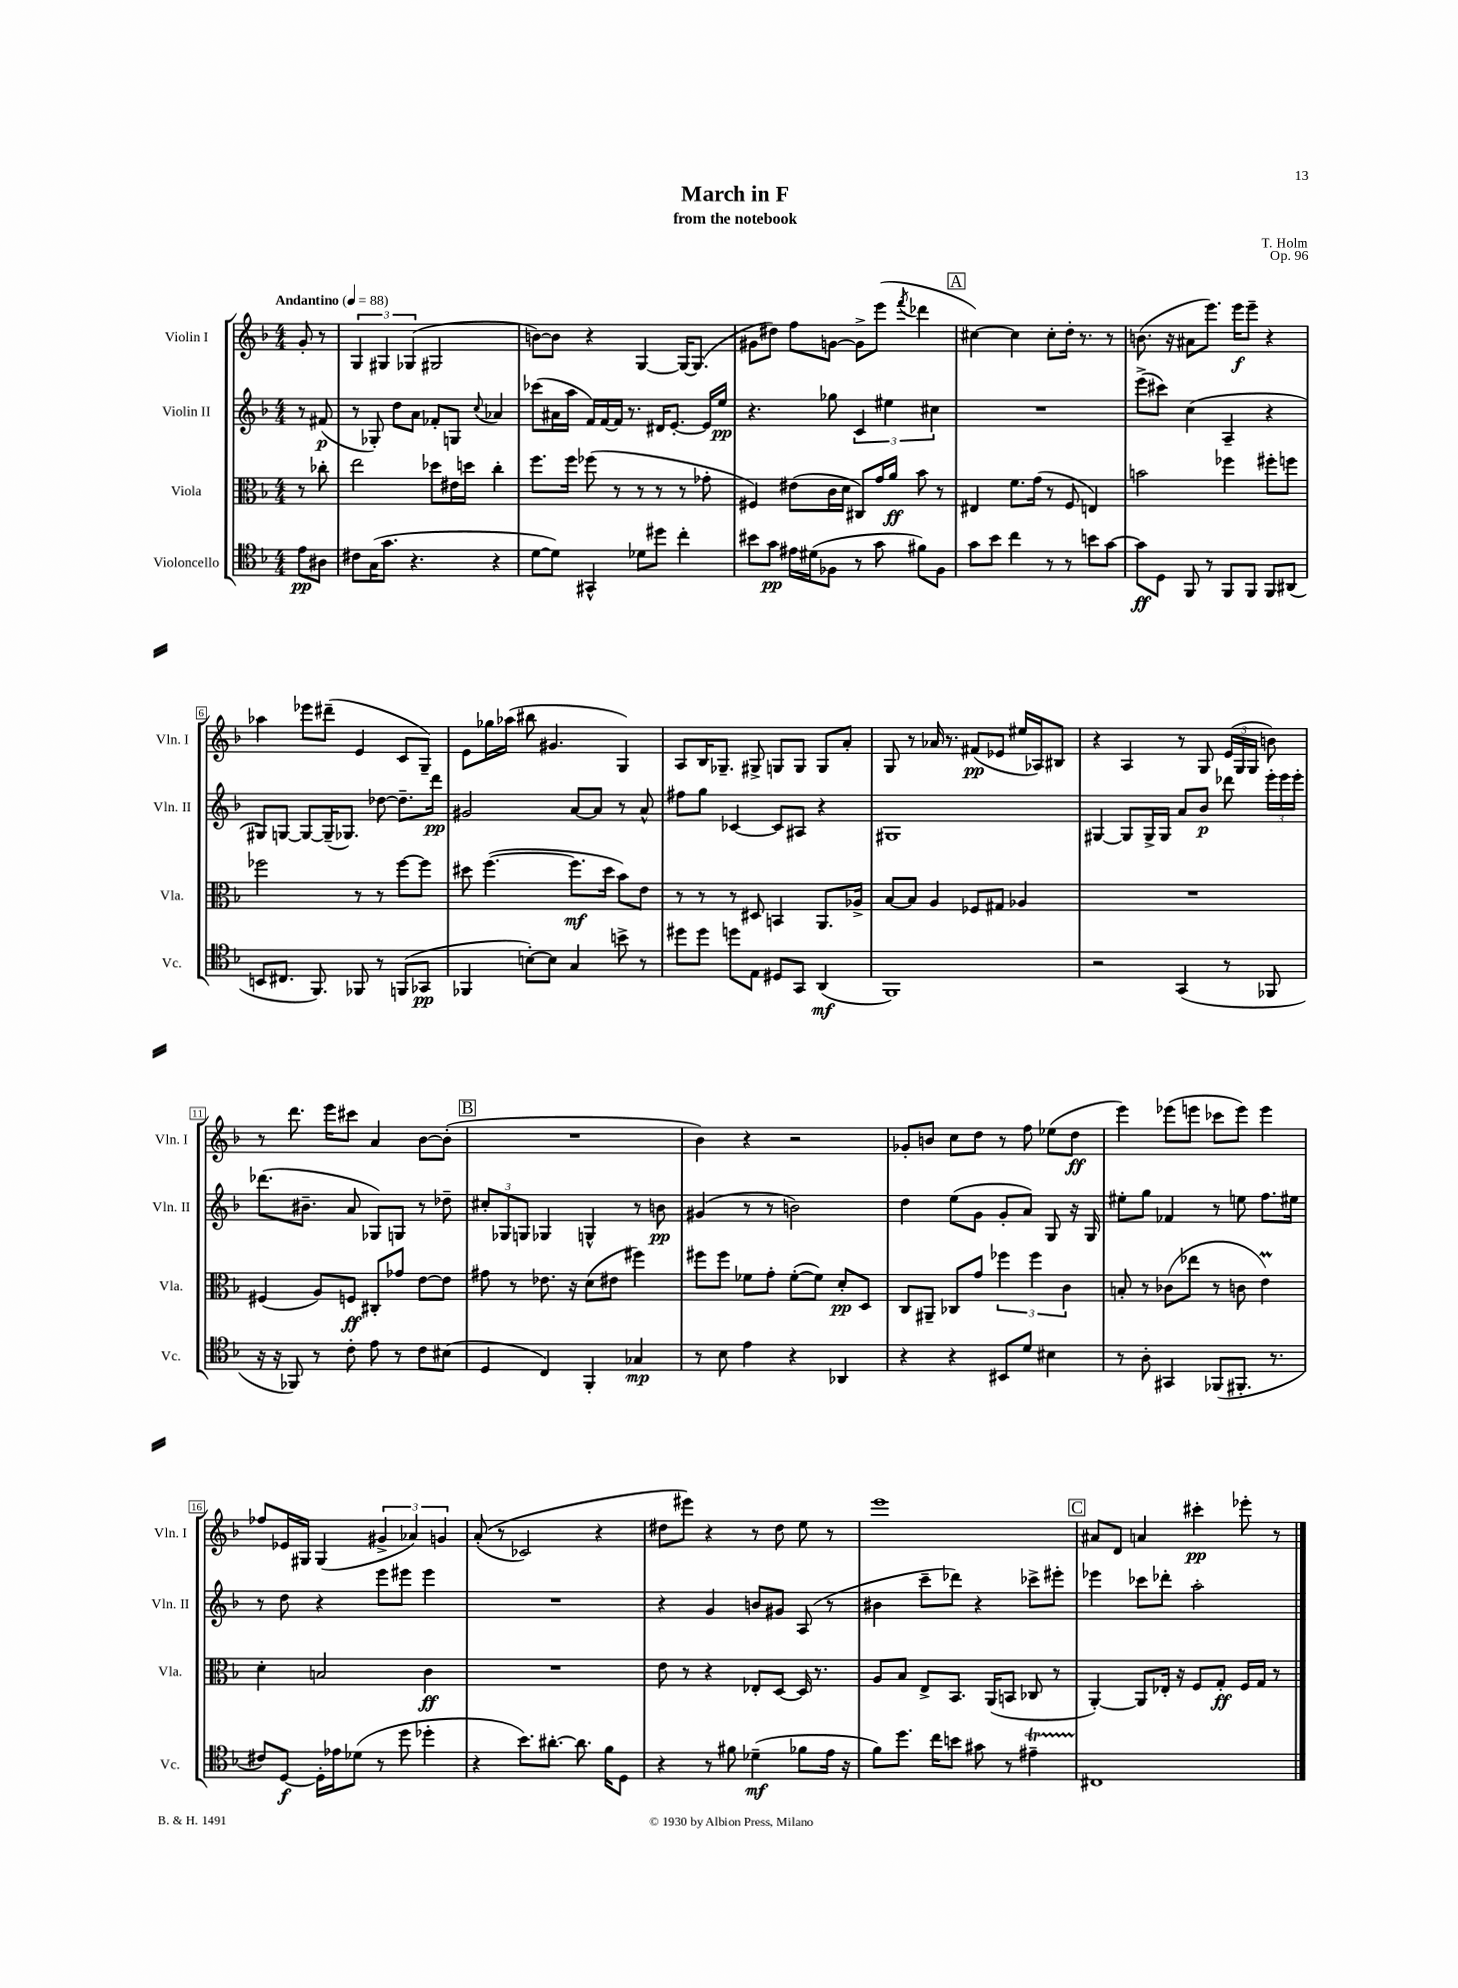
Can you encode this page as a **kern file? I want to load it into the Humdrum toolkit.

**kern	**kern	**kern	**kern
*staff4	*staff3	*staff2	*staff1
*clefC4	*clefC3	*clefG2	*clefG2
*k[b-]	*k[b-]	*k[b-]	*k[b-]
*M4/4	*M4/4	*M4/4	*M4/4
*MM88	*MM88	*MM88	*MM88
8e\L	8r	8r	8g'/
8A#\J	8cc-'\	(8f#/	8r
=	=	=	=
8c#\L	2ee\	8r	6G/
(16G\K	.	8G-'/)	.
.	.	.	6G#/
8.g\J	.	.	.
.	.	8dd\L	.
.	.	.	(6G-/
4.r	.	8a\J	.
.	8dd-\L	8f-'/L	2G#/
.	16e#\L	8G/J	.
.	16dd\JJ	.	.
.	.	8qqcc/	.
4r	4cc'\	4a-/	.
=	=	=	=
[8d\L	8.ff\L	(8ccc-\L	[8b\L)
8d\]J)	.	16a#\L	8b\]J
.	16ff\Jk	16aa\JJ	.
4GG#^^/	(8ff-\	16f/LL)	4r
.	.	[16f/	.
.	8r	16f/]JJ	.
.	.	8.r	.
8d-\L	8r	.	[4G/
8dd#\J	8r	16d#/LK	.
.	.	[8.e'/J	.
4cc'\	8r	.	16G/_LK
.	.	.	(8.G/]J
.	8g-'\	16e/]LL	.
.	.	16ee/JJ	.
=	=	=	=
8b#\L	4F#/)	4.r	8g#\L
8g\J	.	.	8dd#\J)
16e#\LL	(8e#\L	.	8ff\L
(16d#\J	.	.	.
8F-\J	16c\L	8gg-\	[8g\J
.	16d\JJ	.	.
8r	8C#/L)	6c/	8g^\]L
8g\	16g/L	.	(8eee\J
.	.	6ee#\	.
.	16a/JJ	.	.
.	.	.	8qfff/
8f#\L)	8b-\	.	4ddd-\
.	.	6cc#\	.
8F-\J	8r	.	.
=	=	=	=
8g\L	4E#/	1r	[4cc#\)
8b-\J	.	.	.
4cc\	8.f\L	.	4cc#\]
.	(16g\Jk	.	.
8r	8r	.	8cc#'\L
8r	8F/	.	16dd'\Jk
.	.	.	8.r
8b\L	4E/)	.	.
[8g\J	.	.	8r
=	=	=	=
8g\]L	2b\	(8eee^\L	(8.b\
8D\J	.	8ccc#\J)	.
.	.	.	16r
8FF/	.	(4cc\	8a#\L
8r	.	.	8.eee\J)
8FF/L	4ff-\	4A~/	.
.	.	.	16eee\LK
8FF/J	.	.	8eee~\J
8FF/L	8ff#'\L	4r	4r
(8AA#/J	8ff\J	.	.
=	=	=	=
8BB/L	2ff-\	8G#/L)	4aa-\
8.C#/J	.	[8G/J	.
.	.	8G/_L	8eee-\L
8.FF/)	.	.	.
.	.	(16G~/]K	(8ddd#~\J
.	.	8.G-/J)	.
8FF-/	8r	.	4e/
8r	8r	[8dd-\	.
(8FF/L	[8ff-\L	8.dd-~\]L	8c/L
8GG-/J	8ff-\]J	.	8G~/J)
.	.	16ddd\Jk	.
=	=	=	=
4FF-/	8dd#\	2g#/	8e\L
.	([4.ff\	.	16gg-\L
.	.	.	(16aa-\JJ
[8B'\L)	.	.	8bb#\
8B\]J	.	.	4.g#/
4G/	8.ff\]L	[8a/L	.
.	.	8a/]J	.
.	16dd#\Jk	.	.
8b^\	8b-\L)	8r	4G/)
8r	8e\J	8a^^/	.
=	=	=	=
8dd#\L	8r	8ff#\L	8A/L
8dd#\J	8r	8gg\J	16B-/K
.	.	.	8.G-~/J
8dd\L	8r	[4c-/	.
8E\J	8D#/	.	8G#^/
8D#/L	4BB/	8c-/]L	8G/L
8GG/J	.	8A#/J	8G/J
(4AA/	8.AA/L	4r	8G/L
.	.	.	8a'/J
.	16A-^/Jk	.	.
=	=	=	=
1FF)	[8B-/L	1G#	8G/
.	8B-/]J	.	8r
.	4A/	.	16a-/
.	.	.	8.r
.	8F-/L	.	(8f#/L
.	8G#/J	.	8e-/J
.	4A-/	.	16ee#/LL
.	.	.	16A-/J)
.	.	.	8B#/J
=	=	=	=
2r	1r	[4G#/	4r
.	.	8G#/]L	4A/
.	.	16G#^/L	.
.	.	16G#/JJ	.
(4GG/	.	8a/L	8r
.	.	8b-/J	8G/
8r	.	8ddd-\	(24e/LL
.	.	.	24G/
.	.	.	24G/JJ
8FF-/	.	24eee'\LL	8b\)
.	.	24eee\	.
.	.	24eee'\JJ	.
=	=	=	=
16r	(4F#/	(8.ddd-\L	8r
16r	.	.	.
8FF-/)	.	.	8.ddd\
.	.	8.b#~\J	.
8r	8A/L)	.	.
.	.	.	16eee\LK
8c'\	8F/J	8a/	8ccc#\J
8e\	8C#'/L	8G-/L)	4a/
8r	8g-/J	8G/J	.
8c\L	[8e\L	8r	[8b-\L
(8B#\J	8e\]J	8dd-~\	(8b-'\]J
=	=	=	=
4D/	8g#\	12cc#'/L	1r
.	.	12G-/	.
.	8r	.	.
.	.	12G/J	.
4C/)	8.e-\	4G-/	.
.	16r	.	.
4FF'/	(8d\L	4G^^/	.
.	8e#\J	.	.
4G-/	4ff#\)	8r	.
.	.	8b\	.
=	=	=	=
8r	8ff#\L	(4g#/	4b-\)
8B-\	8ff#\J	.	.
4e\	8f-\L	8r	4r
.	8g'\J	8r	.
4r	([8f-'\L	2b\)	2r
.	8f-\]J)	.	.
4AA-/	8d'/L	.	.
.	8D/J	.	.
=	=	=	=
4r	8C/L	4dd\	8g-'/L
.	8AA#~/J	.	8b/J
4r	8C-/L	(8ee\L	8cc\L
.	8g/J	8g\J	8dd\J
8BB#/L	6ff-\	8g'/L	8r
8d/J	.	8a/J)	8ff\
.	6ff-\	.	.
4B#\	.	8G/	(8ee-\L
.	6c\	.	.
.	.	16r	8dd\J
.	.	16G/	.
=	=	=	=
8r	8B'/	8ee#'\L	4eee\)
8A'\	8r	8gg\J	.
4GG#/	(8c-\L	4f-/	(8eee-\L
.	8ee-\J	.	8eee\J
(8FF-/L	8r	8r	8ccc-\L
8.FF#'/J	8c\	8ee\	8eee\J)
.	4e\)	8.ff\L	4eee\
8.r	.	.	.
.	.	16ee#\Jk	.
=	=	=	=
8c#/L)	4d'\	8r	8ff-/L
[8D/J	.	8dd\	16e-/L
.	.	.	16G#/JJ
16D'\]LL	2B/	4r	(4G#/
16e-\J	.	.	.
(8d-\J	.	.	.
8r	.	8eee\L	6g#^/
8dd\	.	8eee#\J	.
.	.	.	6a-/)
4dd-'\	4c\	4eee#\	.
.	.	.	6g/
=	=	=	=
4r	1r	1r	&((8a'/
.	.	.	8r
8.b-\L)	.	.	2c-/)
[8.a#'\J	.	.	.
8.a#\]	.	.	.
.	.	.	4r
16f\LK	.	.	.
8D\J	.	.	.
=	=	=	=
4r	8e\	4r	8dd#\L
.	8r	.	8eee#\J&)
8r	4r	4g/	4r
8f#\	.	.	.
(4d-~\	8E-'/L	8b/L	8r
.	[8D/J	8g#/J	8dd#\
8f-\L	16D/]	(8A/	8ee\
.	8.r	.	.
16e\Jk	.	8r	8r
16r	.	.	.
=	=	=	=
8f\L)	8A/L	4b#\	1eee
8.dd\J	8B-/J	.	.
.	8E^/L	8ccc~\L	.
16cc\LK	.	.	.
8b\J	8.BB-/J	8ddd-\J)	.
8g#\	.	4r	.
.	(16AA/LK	.	.
8r	8BB/J	.	.
4e#~\	8C-/	8ccc-^\L	.
.	8r	8eee#'\J	.
=	=	=	=
1C#	[4AA'/)	4eee-\	8a#/L
.	.	.	8d/J
.	8AA/]L	8ccc-\L	4a/
.	16E-'/Jk	8ddd-'\J	.
.	16r	.	.
.	8F/L	2aa'\	4ccc#'\
.	8G'/J	.	.
.	16F/LL	.	8eee-'\
.	16G/JJ	.	.
.	8r	.	8r
==	==	==	==
*-	*-	*-	*-
